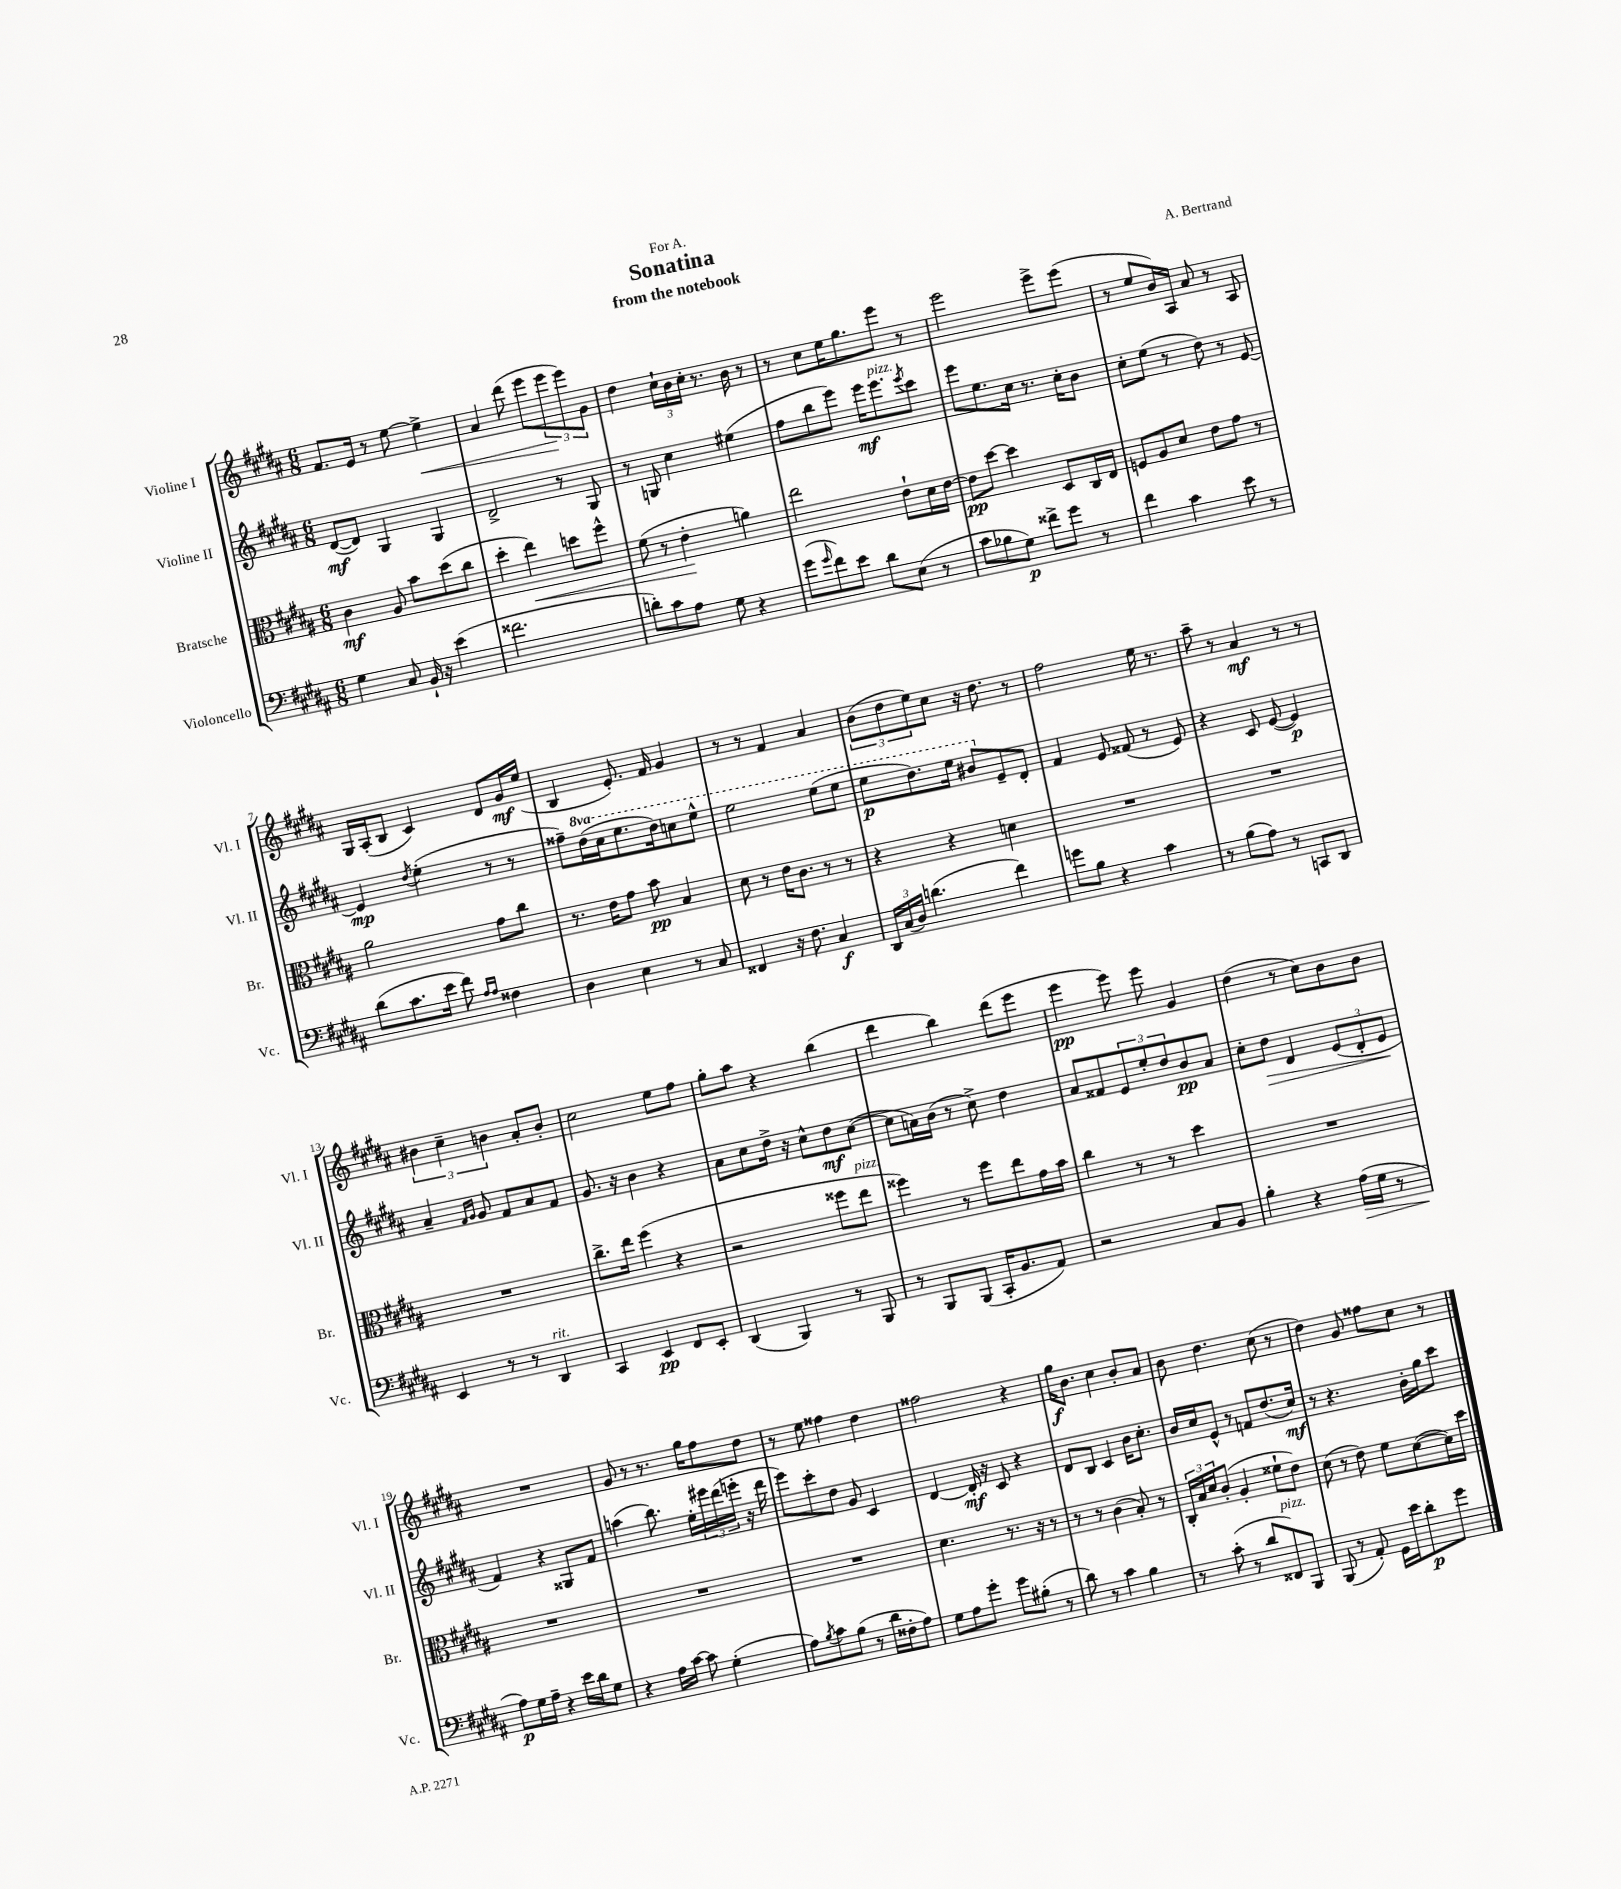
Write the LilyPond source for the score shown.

\header { title = "Sonatina" composer = "A. Bertrand" subtitle = "from the notebook" dedication = "For A." }
<<
\new StaffGroup <<
\new Staff = "s0" \with { instrumentName = "Violine I" shortInstrumentName = "Vl. I" } {
    \clef treble \key b \major \numericTimeSignature \time 6/8
    fis'8. e'16 r8 e''8~ e''4->\< |
    ais'4 dis'''8( e'''8 \tuplet 3/2 { e'''8\! e'''8) gis'8 } |
    dis''4 \tuplet 3/2 { cis''16-! b'16 cis''16-. } r8. b'16 r8 |
    r8 cis''8 e''16 gis''8. e'''8 r8 |
    e'''2 e'''8-> e'''8( |
    r8 e''8 b'16) ais16 ais'8 r8 ais8 |
    gis16 ais16-.( b8 cis'4) dis'8 gis'16\mf e''16( |
    b4 e'8.-.) fis'16 gis'4 |
    r8 r8 fis'4 ais'4 |
    \tuplet 3/2 { b'8( dis''8 e''8) } cis''8 r16 dis''8. r8 |
    fis''2 e''16 r8. |
    ais''8-- r8 ais'4\mf r8 r8 |
    \tuplet 3/2 { bis'4 cis''4-- b'4 } ais'8-. b'8-. |
    cis''2 e''8 fis''8 |
    gis''8-. ais''8 r4 b''4( |
    dis'''4 b''4) dis'''8( e'''8 |
    e'''4\pp e'''8) e'''8 gis'4 |
    dis''4( r8 cis''8) b'8 b'8 |
    R2. |
    gis'8 r8 r8. gis''16 fis''8 dis''8 |
    r8 e''8 fisis''4 dis''4 |
    fisis''2 r4 |
    gis''16\f b'8. cis''4 b'8-. ais'8 |
    b'8 dis''4. cis''8( r8 |
    dis''4) gis'8 fisis''8 cis''8 r8 \bar "|." |
}
\new Staff = "s1" \with { instrumentName = "Violine II" shortInstrumentName = "Vl. II" } {
    \clef treble \key b \major \numericTimeSignature \time 6/8 \set Staff.ottavationMarkups = #ottavation-simple-ordinals
    dis'8~\mf( dis'8) gis4 gis4 |
    dis'2-> r8 gis8 |
    r8 g8 cis''4 eis''4( |
    fis''8 b''8 e'''8) e'''16\mf e'''8.^\markup { \italic "pizz." } \acciaccatura { e'''8 } cis'''8 |
    e'''8 e''8. cis''16 r8. cis''16-. b'8 |
    cis''8-. e''8( r8 dis''8) r8 e'8~ |
    e'4\mp \acciaccatura { dis''8 } e''4-.( r8 r8 |
    fisis''8--) \ottava #1 dis'''16( cis'''16 e'''8. dis'''16) c'''8 e'''8-^ |
    e'''2 e'''8( e'''8 |
    e'''8\p dis'''8.) e'''16 bis''8 \ottava #0 e'8-- dis'8-. |
    fis'4 e'8 fisis'8( r8 e'8) |
    r4 cis'8 e'8~( e'4\p) |
    ais'4-- \grace { fis'16 gis'16 } gis'8 fis'8 ais'8 fis'8 |
    gis'8. r16 b'4 r4 |
    ais'8 cis''8 dis''16-> r16 cis''8-^ dis''8\mf cis''8~( |
    cis''8 a'16) b'16( r8 cis''8->) dis''4 |
    ais'8 fisis'8 \tuplet 3/2 { e'8 e''8-. dis''8 } b'8\pp ais'8 |
    cis''8-. dis''8\> dis'4 \tuplet 3/2 { e'8( dis'8-. e'8\! } |
    fis'4) r4 gisis8 fis'8 |
    a''4( b''8.) e''16-. \tuplet 3/2 { eis'''16 dis'''16( e'''16-. } r16 dis'''16 |
    e'''8) cis'''8-. dis''8 gis'8 cis'4 |
    dis'4~ dis'16-.\mf r16 cis'8 r4 |
    dis'8 b8 cis'4 b'16 cis''8.-. |
    b'16 cis''16 e'8-^ r8 f'8 dis''8.( cis''16\mf) |
    r8 r4. b'16-. gis''16 cis'''8 \bar "|." |
}
\new Staff = "s2" \with { instrumentName = "Bratsche" shortInstrumentName = "Br." } {
    \clef alto \key b \major \numericTimeSignature \time 6/8
    cis'4\mf ais8 b'8 dis''8( cis''8 |
    dis''4-. e''4\<) d''8 fis''8-^ |
    fis'8( r8 e'4-.\! a'4) |
    e''2 e'8-! dis'16 e'16~ |
    e'8\pp dis''8~ dis''4 dis8 cis16 e16 |
    f8 ais8 dis'8 e'8 gis'8 r8 |
    ais'2 gis'8 cis''8 |
    r8. e'16 gis'8 b'8\pp b4 |
    dis'8 r8 e'16 cis'8. r8 r8 |
    r4 r4 d'4 |
    R2. |
    R2. |
    R2. |
    cis''8.-> e''16 fis''4( r4 |
    r2 fisis''8 e''8^\markup { \italic "pizz." } |
    fisis''4) r8 fisis''8 e''8 gis'16 b'16 |
    cis''4 r8 r8 dis''4 |
    R2. |
    R2. |
    R2. |
    R2. |
    dis'4. r8. r16 r8 |
    r8 r8 cis'4( b8-.) r8 |
    \tuplet 3/2 { cis16-. b16 dis'16 } cis'8-.( ais4-. fisis'8-! e'8) |
    dis'8( r8 e'8) fis'8 dis'8~( dis'16) dis''16 \bar "|." |
}
\new Staff = "s3" \with { instrumentName = "Violoncello" shortInstrumentName = "Vc." } {
    \clef bass \key b \major \numericTimeSignature \time 6/8
    gis4 cis8 b,16-! r16 e'4( |
    fisis'2. |
    d'8-.) cis'8 ais8 gis8 r4 |
    gis'8( \grace { gis'16 } fis'8) e'8 dis'8 e8( r8 |
    cis'8 bes8 gis8\p) fisis'8-> gis'8 r8 |
    fis'4 cis'4 e'8 r8 |
    dis'8( cis'8. e'16 fis'8) \grace { ais16 ais16 } fisis4 |
    dis4 e4 r8 cis8 |
    fisis,4 r16 fis8. cis4\f |
    \tuplet 3/2 { dis,16 cis16( dis16) } d'4.( fis'4) |
    g'8 b8 r4 cis'4 |
    r8 b8( ais8) r8 c,8 dis,8 |
    e,4 r8 r8 dis,4^\markup { \italic "rit." } |
    cis,4 e,4\pp fis,8 e,8-. |
    dis,4( b,,4) r8 b,,8 |
    r8 b,,8 b,,8( cis,16-. b,8. ais,8) |
    r2 cis8 b,8 |
    b4-. r4 ais16\>( gis16 r8 |
    ais8\p\!) gis16 ais16-- r4 e'16 dis'16 gis8 |
    r4 ais16 cis'16~ cis'8 gis4-.( |
    ais8) \acciaccatura { b8 } cis'8 b8( r8 dis'16 fisis16-. ais8) |
    gis8 ais8 gis'8-. gis'8 bis8-.( r8 |
    dis'8) r8 cis'4 b4 |
    r8 cis'8-.( r8 dis'8 fisis,8^\markup { \italic "pizz." }) b,,8 |
    b,,8( r8 ais,8-.) gis,16 e'16 dis'8-.\p gis'8 \bar "|." |
}
>>
>>
